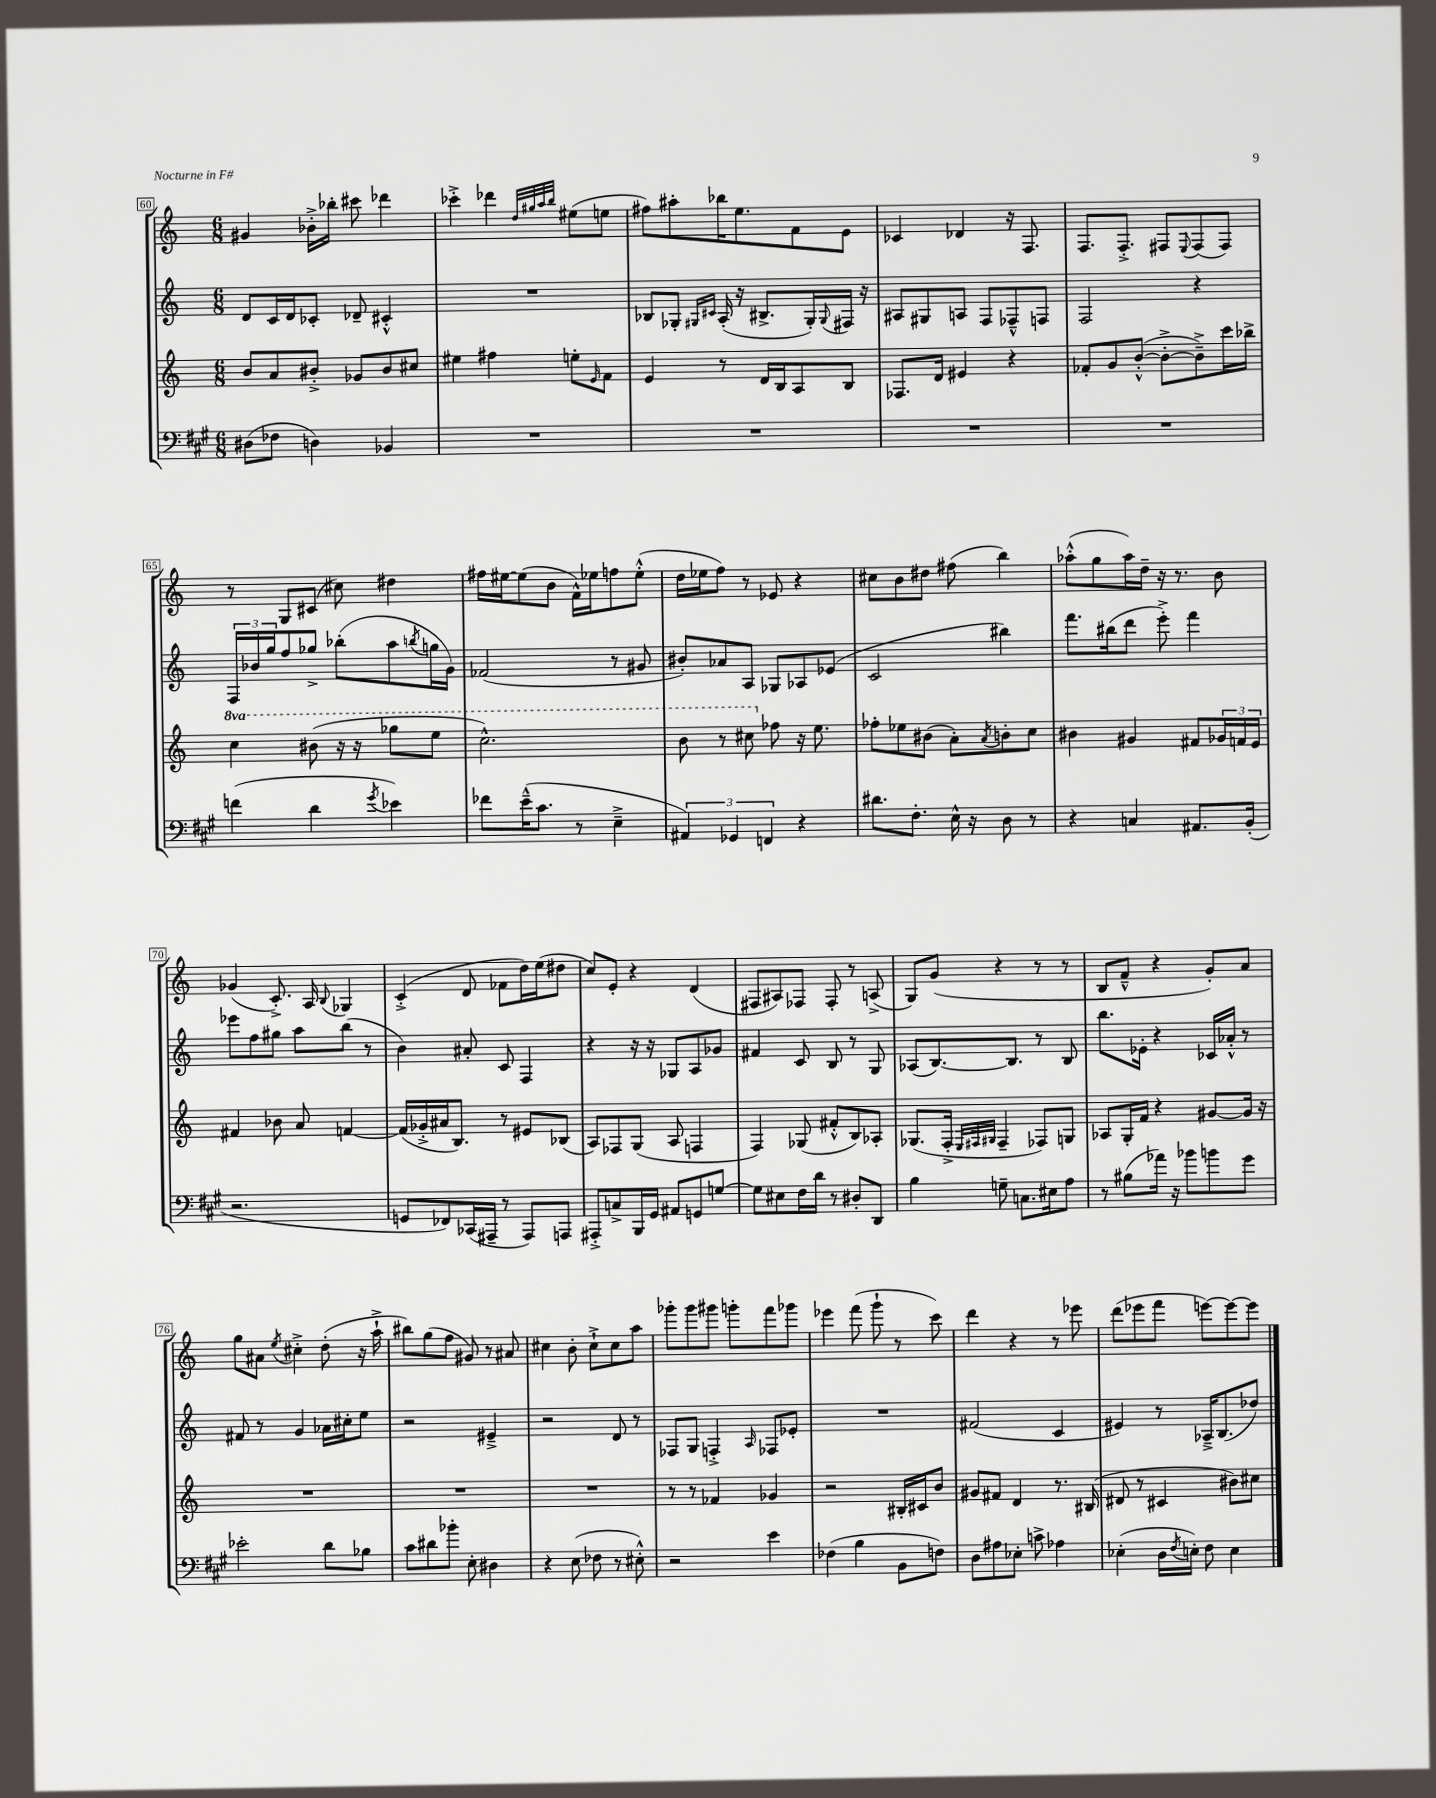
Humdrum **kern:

**kern	**kern	**kern	**kern
*part4	*part3	*part2	*part1
*staff4	*staff3	*staff2	*staff1
*clefF4	*clefG2	*clefG2	*clefG2
*k[f#c#g#]	*k[]	*k[]	*k[]
*M6/8	*M6/8	*M6/8	*M6/8
=60	=60	=60	=60
(8D#X\L	8b/L	8d/L	4g#X/
8F-X\J	8a/	16c/L	.
.	.	16d/J	.
4Dn\)	8b#X'^/J	8c-X'/J	16b-X'^\LL
.	.	.	16bb-X'\JJ
.	8g-X/L	8d-X~/	8ccc#X\
4BB-X/	8b#/	4c#X'^^/	4ddd-X\
.	8cc#X/J	.	.
=61	=61	=61	=61
2.r	4ee#X\	2.r	4ccc-X'^\
.	4ff#X\	.	4ddd-X\
.	.	.	32qqdd/LLL
.	.	.	32qqgg#X/
.	.	.	32qqaa/
.	.	.	32qqbb/JJJ
.	8een'\L	.	(8ee#X\L
.	16qqe/	.	.
.	8f\J	.	8een\J
=62	=62	=62	=62
2.r	4e/	8B-X/L	8ff#X\L)
.	.	8G-X'/J	8aa#X'\
.	.	16qqG#X/LL	.
.	.	16qqc#X/JJ	.
.	8r	(16A'/	16bb-X\K
.	.	16r	8.ee\
.	16d/LL	8.B#X^/L	.
.	16B/J	.	.
.	8A/	.	8f\
.	.	16G#'/L)	.
.	.	8qqG#/	.
.	8B/J	16F#X/JJ	8e\J
.	.	16r	.
=63	=63	=63	=63
2.r	8.F-X/L	8A#X/L	4c-X/
.	.	8G#X/	.
.	16d/Jk	.	.
.	4e#X/	8An/J	4d-X/
.	.	8F/L	.
.	4r	8F-X~^^/	16r
.	.	.	8.F/
.	.	8Fn/J	.
=64	=64	=64	=64
2.r	8f-X'/L	2F/	8.F/L
.	8g/	.	.
.	.	.	8.F'^/J
.	([8b'^^/J	.	.
.	8b'^\L_	.	8F#X/L
.	.	.	8qqE/
.	8b~^\])	4r	(8F#/
.	16ccc\L	.	8F#/J)
.	16bb-X^\JJ	.	.
!!LO:LB:g=z
=65	=65	=65	=65
*	*8va	*	*
(4fn\	4ccc\	24F/LL	8r
.	.	24b-X/	.
.	.	24gg/J	.
.	.	8ff/	8G/L
4d\	(8bb#X\	8gg-X^/J	(8c#X/J
.	16r	(8bb-X'\L	8cc#X\)
.	16r	.	.
8qg#/	.	.	.
4e-X\)	8ggg-X\L	8aa\	4dd#X\
.	.	8qbbn/	.
.	8eee\J	16ggn\L	.
.	.	16g\JJ)	.
=66	=66	=66	=66
8f-X\L	2.ccc^^\)	(2f-X/	16ff#X\LL
.	.	.	[16ee#X\J
(16e~^^\K	.	.	(8ee#\]
8.c#\J	.	.	.
.	.	.	8b\J
8r	.	.	16f^^\LL)
.	.	.	16ee-X\J
4E~^\	.	8r	8ffn\
.	.	8g#X/	(8ee-'^^\J
=67	=67	=67	=67
6AA#X/)	8bb\	8b#X'/L)	16dd\LL
.	.	.	16ee-X\J
.	8r	8a-X/	8ff\J)
6GG-X/	.	.	.
.	8ccc#X\	8A/J	8r
6FFn/	.	.	.
*	*X8va	*	*
.	8ff-X\	8G-X/L	8e-X/
4r	16r	8A-X/	4r
.	8.ee\	.	.
.	.	(8e-X/J	.
=68	=68	=68	=68
8.d#X\L	8ff-X'\L	2c/	8cc#X\L
.	8ee-X\	.	8b\
8.F#'\J	.	.	.
.	(8b#X\J	.	8dd#X\J
16E^^\	8a'\L)	.	(8ff#X\
16r	.	.	.
.	8qa/	.	.
8D\	8bn'\	4bb#X\)	4bb\)
8r	8cc\J	.	.
=69	=69	=69	=69
4r	4b#X\	8.fff\L	(8aa-X'^^\L
.	.	.	8gg\
.	.	(16bb#X\k	.
4Cn/	4g#X/	8ddd\J	16aa-\L)
.	.	.	16dd~\JJ
.	.	8eee'^\)	16r
.	.	.	8.r
8.AA#X/L	8f#X/L	4fff\	.
.	24g-X/L	.	8b\
.	24fn/	.	.
(16BB'/Jk	.	.	.
.	24e/JJ	.	.
!!LO:LB:g=z
=70	=70	=70	=70
2.r	4f#X/	8eee-X\L	(4g-X/
.	.	8ff\	.
.	8b-X\	8gg#X\J	8.c'^/)
.	8a/	8aa\L	.
.	.	.	16A/
.	.	.	8qqB/
.	[4fn/	(8bb\J	4G-X/
.	.	8r	.
=71	=71	=71	=71
8GGn/L	(16f/LL]	4b\)	(4c'^/
.	16g-X'^/	.	.
8FF-X/)	16a#X/J	.	.
.	8.B/J)	.	.
(16CC-X/L	.	8a#X'/	8d/
16AAA#X~/JJ	.	.	.
8r	8r	8c/	8f-X\L
8AAA#/L)	8e#X/L	4F/	16dd\L)
.	.	.	(16ee\J
8AAAn/J	(8B-X/J	.	8dd#X\J
=72	=72	=72	=72
8AAA#X'^/L	8A/L)	4r	8cc/L)
8Cn^/	8F-X/	.	8e'/J
16BBB/L	(8G/J	16r	4r
16GG#/JJ	.	16r	.
8AA#X/L	8A/	8G-X/L	.
8GGn/	4Fn/	8A/	(4d/
[8Gn/J	.	8g-X/J	.
=73	=73	=73	=73
8G\L]	4F/)	4f#X/	8F#X/L
8E#X\	.	.	8A#X/)
16F#\L	(8G-X/	8c/	8F-X/J
16d\JJ	.	.	.
8r	8f#X'^^/L	8B/	8F-'/
8D#X'/L	8B/)	8r	8r
8DD/J	8A-X'/J	8G/	(8An^/
=74	=74	=74	=74
4B\	(8.G-X/L	(8A-X/L	8G/L)
.	.	[8.B/)	(8g/J
.	16F'^/Jk	.	.
.	32qqE/LLL	.	.
.	32qqF#X/	.	.
.	32qqG#X/JJJ	.	.
8Gn~\	4F#~/	.	4r
.	.	8.B/J]	.
8.Cn\L	.	.	.
.	8F-X/L)	8r	8r
16E#X\k	.	.	.
8A\J	8Gn/J	8B/	8r
=75	=75	=75	=75
8r	8A-X/L	8.bb\L	8B/L
(8B#X\L	16G'/L	.	8f~^^/J
.	16f/JJ	16e-X'\Jk	.
16a-X\Jk)	4r	4r	4r
16r	.	.	.
8b-X\L	.	.	.
8bn\	[8g#X/L	16c-X/LL	8g'/L)
.	.	16a-X'^^/JJ	.
8g#\J	16g#/Jk]	8r	8a/J
.	16r	.	.
!!LO:LB:g=z
=76	=76	=76	=76
2e-X'\	2.r	8f#X/	8gg\L
.	.	8r	8a#X\J
.	.	.	8qee/
.	.	4g/	4cc#X'^\
8d\L	.	16a-X\LL	(8dd'\
.	.	16cc#X'\J	.
8B-X\J	.	8ee\J	16r
.	.	.	16aa`^\
=77	=77	=77	=77
8c#\L	2.r	2r	8bb#X\L)
8d#X\	.	.	(8gg\
8b-X'\J	.	.	8ff\J
8E'\	.	.	8g#X/)
4D#X\	.	4e#X~^/	8r
.	.	.	8a#X/
=78	=78	=78	=78
4r	2.r	2r	4cc#X\
(8E\	.	.	8b'\
8F-X\	.	.	8cc#`^\L
8r	.	8d/	8cc#\
8E#X'^^\)	.	8r	8aa\J
=79	=79	=79	=79
2r	8r	8F-X/L	8ggg-X'\L
.	8r	8G/J	8ggg-\
.	4f-X/	4Fn'^/	8ggg#X\J
.	.	.	8gggn'\L
.	.	16qqA/	.
4e\	4g-X/	8F-X/L	8fff\
.	.	8e-X'/J	8ggg-X\J
=80	=80	=80	=80
(4F-X\	2r	2.r	4eee-X\
4B\	.	.	(8fff\
.	.	.	8ggg`\
8BB\L	16B#X'/LL	.	8r
.	16c#X/J	.	.
8Fn\J)	8b/J	.	8ccc\)
=81	=81	=81	=81
8D\L	8g#X/L	(2f#X/	4ddd\
8A#X\	8f#X/J	.	.
8E-X'\J	4d/	.	4r
8cn^\	.	.	.
4A-X\	8.r	4c/	8r
.	.	.	8eee-X\
.	(16B#X/	.	.
=82	=82	=82	=82
(4E-X'\	8d#X/	4e#X/)	(8ddd\L
.	8r	.	8eee-X\
16D\LL	4c#X/	8r	8fff\J
8qF#/	.	.	.
16En'\JJ)	.	.	.
8F#\	.	16A-X~^/KL	[8eeen\L)
.	.	(8.B/	.
4E\	8b#X\L)	.	8eee\_
.	8cc#X\J	8dd-X/J)	8eee\J]
==	==	==	==
*-	*-	*-	*-
